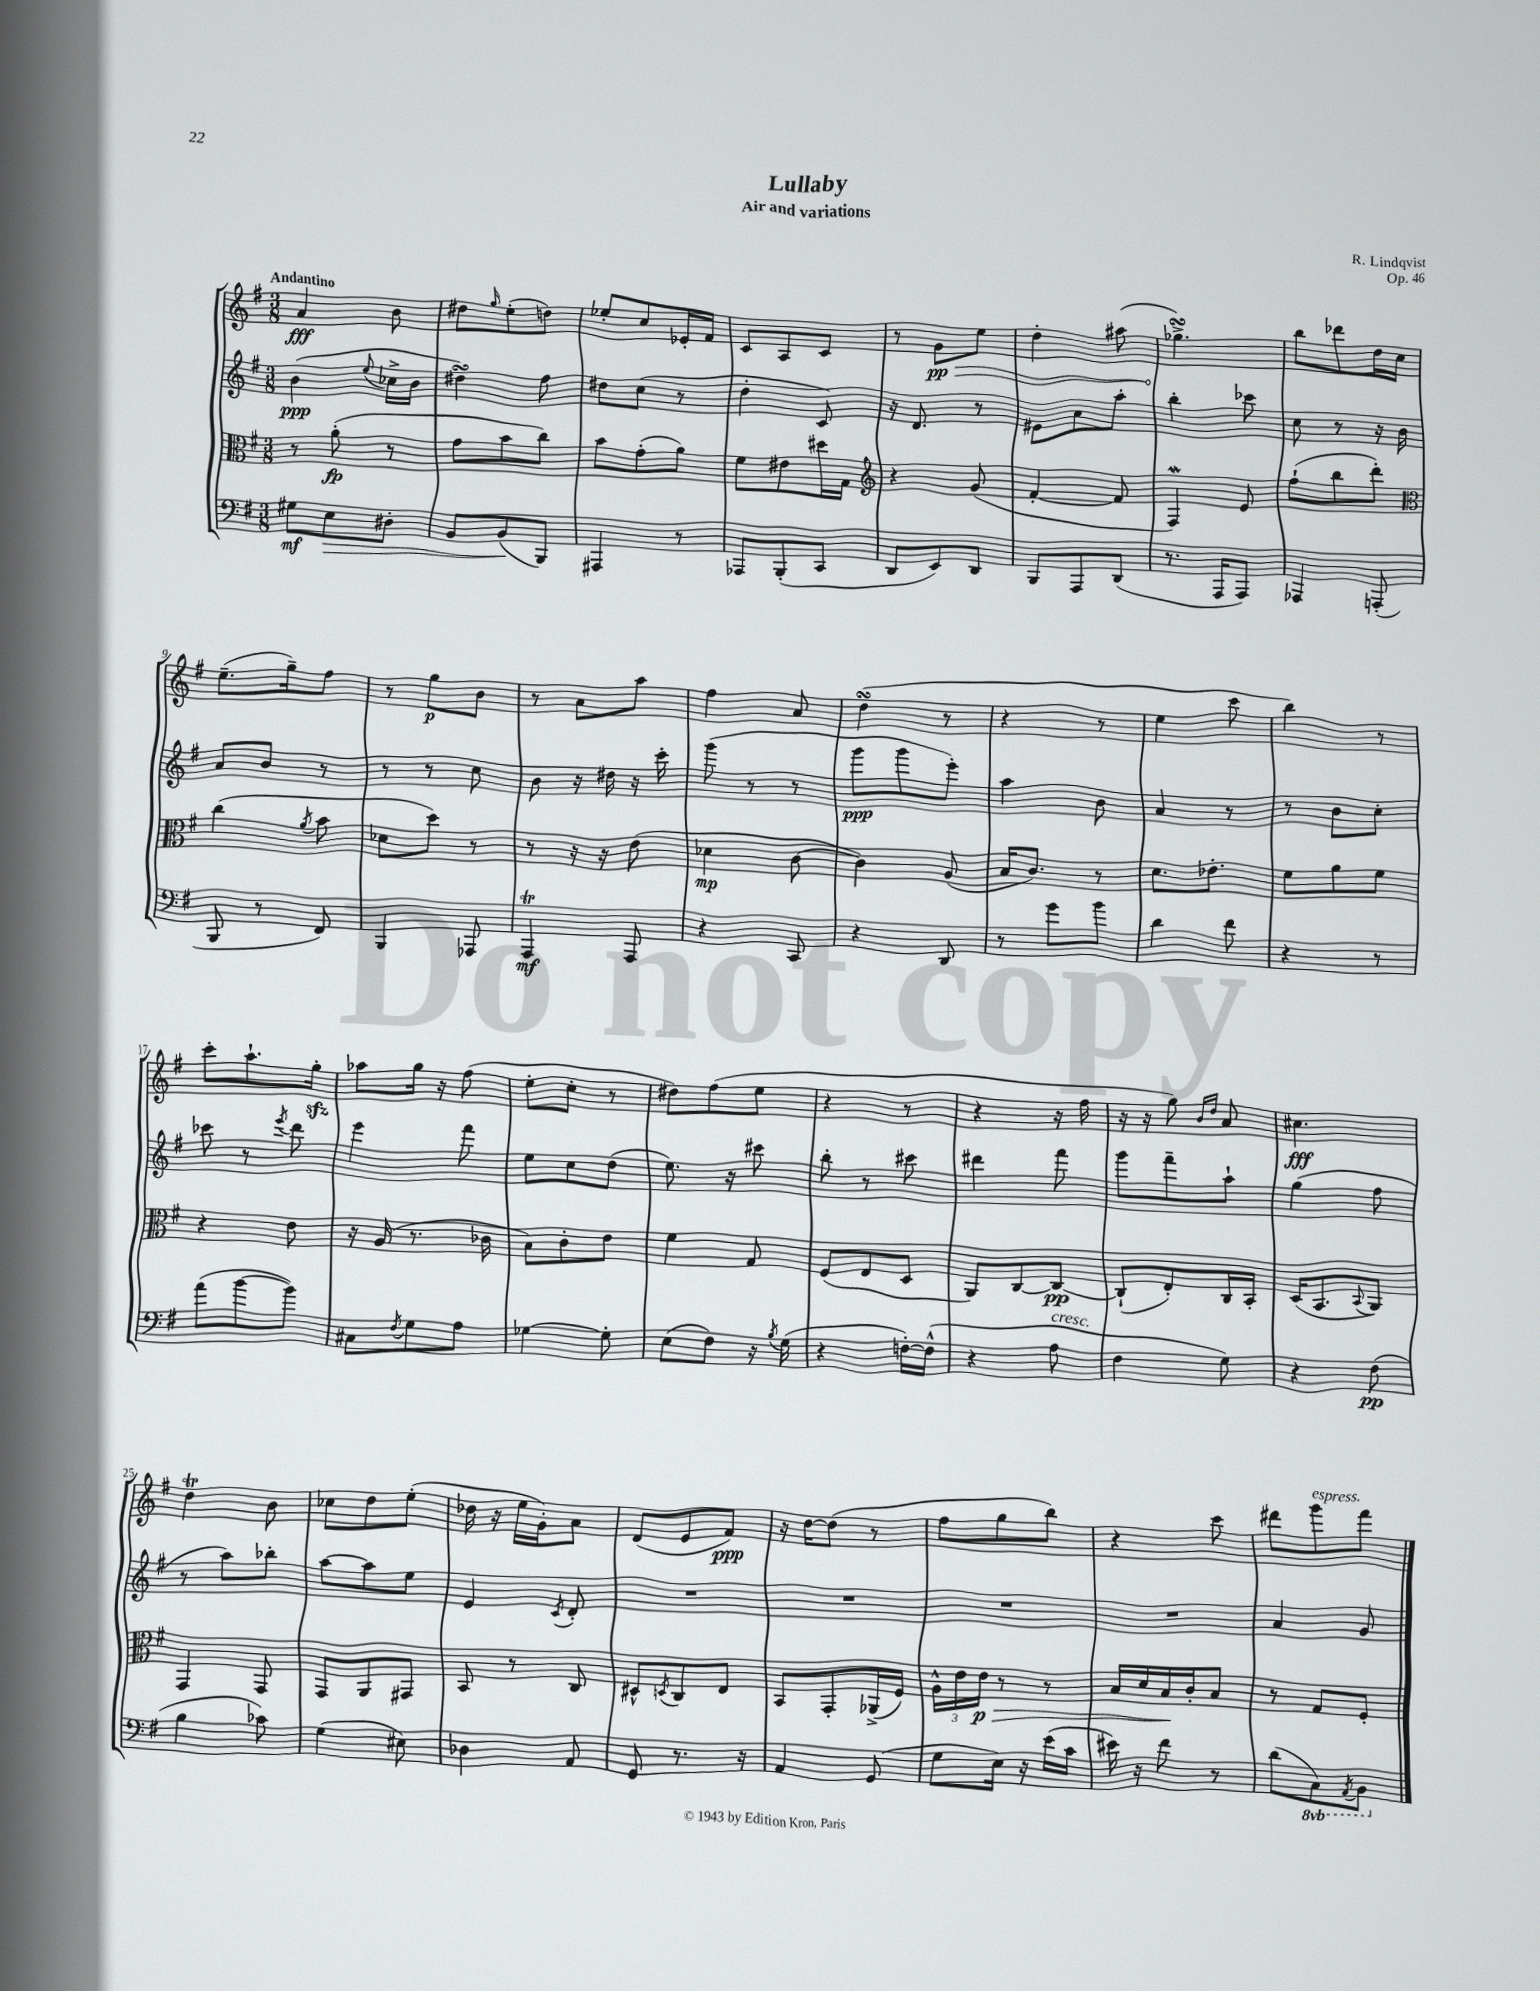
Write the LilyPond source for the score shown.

\header { title = "Lullaby" composer = "R. Lindqvist" subtitle = "Air and variations" opus = "Op. 46" }
<<
\new StaffGroup <<
\new Staff = "s0" {
    \clef treble \key g \major \numericTimeSignature \time 3/8 \tempo "Andantino"
    a'4\fff b'8 |
    dis''8 \grace { g''16 } e''8-.( d''8) |
    ees''8-. c''8 ees'16-. fis'16 |
    c'8 a8 c'8 |
    r8 \once \override Hairpin.circled-tip = ##t g'8\pp\> e''8 |
    d''4-. ais''8( |
    ges''4.->\turn\!) |
    b''8 des'''8 d''16 c''16 |
    e''8.--( g''16--) fis''8 |
    r8 g''8\p b'8 |
    r8 a'8 a''8 |
    fis''4 a'8 |
    d''4\turn( r8 |
    r4 r8 |
    e''4 c'''8 |
    b''4) r8 |
    c'''8-. a''8.-! g''16-.\sfz |
    aes''8 g''16 r16 fis''8( |
    e''8-. c''8-. r8 |
    dis''8) fis''8( e''8 |
    r4 r8 |
    r4 r16 fis''16 |
    r16 r16 g''8) \grace { b'16 d''16 } a'8 |
    cis''4.\fff |
    d''4\trill b'8 |
    ces''8 d''8 e''8-.( |
    des''16 r16 e''16 g'16-.) a'8 |
    d'8( e'8 fis'8\ppp) |
    r16 d''16~ d''8( r8 |
    fis''8 g''8 b''8) |
    r4 c'''8 |
    dis'''8 g'''8^\markup { \italic "espress." } fis'''8 \bar "|." |
}
\new Staff = "s1" {
    \clef treble \key g \major \numericTimeSignature \time 3/8
    b'4\ppp( \appoggiatura { e''8 } ces''16-> b'16 |
    dis''4\turn) fis''8 |
    dis''8 c''8( r8 |
    d''4-. c'8) |
    r16 d'8. r8 |
    eis'8 a'8 a''8-. |
    b''4-. ces'''8 |
    c''8 r8 r16 b'16 |
    a'8 b'8 r8 |
    r8 r8 c''8 |
    b'8 r16 dis''16 r16 c'''16-. |
    g'''8( r8 r8 |
    g'''8\ppp g'''8 e'''8-.) |
    a''4 b'8 |
    a'4 r8 |
    r8 b'8 c''8-. |
    ces'''8 r8 \acciaccatura { e'''8 } d'''8 |
    e'''4 fis'''8 |
    e''8 c''8 d''8( |
    e''8.) r16 cis'''8 |
    b''8-. r8 cis'''8 |
    dis'''4 fis'''8 |
    g'''8 fis'''8-- a''8-! |
    g''4( fis''8 |
    r8 a''8) bes''8-. |
    a''8~ a''8 e''8 |
    e'4 \acciaccatura { c'8 } d'8-. |
    R4. |
    R4. |
    R4. |
    R4. |
    a'4 g'8 \bar "|." |
}
\new Staff = "s2" {
    \clef alto \key g \major \numericTimeSignature \time 3/8
    r8 a'8-.\fp( r8 |
    g'8 b'8 c''8) |
    b'8 g'8-.( a'8) |
    fis'8 eis'8 dis''16 g16 |
    \clef treble r4 g'8( |
    fis'4~-. fis'8 |
    fis4\mordent) e'8 |
    fis''8-!( b''8 d'''8-.) |
    \clef alto c''4( \acciaccatura { a'8 } b'8 |
    des'8 d''8) r8 |
    r8 r16 r16 e'8( |
    des'4\mp c'8~ |
    c'4) a8( |
    b16 c'8.) r8 |
    d'8. ees'8.-. |
    fis'8 a'8 fis'8 |
    r4 e'8 |
    r16 a16( r8. ces'16 |
    b8) c'8-. e'8 |
    fis'4 g8 |
    fis8( e8 d8 |
    a,8) c8~ c8~\pp |
    c8-!( e8-.) c16 b,16-. |
    d16( b,8. \appoggiatura { b,8 } a,8) |
    g,4 g,8 |
    g,8 a,8 gis,8 |
    b,8 r8 c8 |
    dis8-^ \acciaccatura { d8 } c8 e8 |
    b,8 g,8-. aes,16->( fis16) |
    \tuplet 3/2 { a16-^ e'16 e'16\p\> } r8 r8 |
    b16 d'16 b16\! c'16-. b8 |
    r8 g8 fis8-. \bar "|." |
}
\new Staff = "s3" {
    \clef bass \key g \major \numericTimeSignature \time 3/8 \set Staff.ottavationMarkups = #ottavation-simple-ordinals
    gis8\mf e8\> dis8-. |
    b,8 b,8\!( b,,8) |
    ais,,4 r8 |
    aes,,8 b,,8-.( c,8 |
    d,8 e,8) d,8 |
    b,,8 a,,8 d,8( |
    r8. a,,16 a,,8) |
    aes,,4 a,,8-.( |
    b,,8 r8 fis,8) |
    b,,4 aes,,8 |
    a,,4\trill\mf a,,8 |
    r4 c,8 |
    r4 d,8 |
    r8 g'8 b'8 |
    d'4 fis'8 |
    r4 r8 |
    a'8( b'8~ b'8) |
    cis8 \acciaccatura { fis8 } g8 a8 |
    ges4~ ges8-. |
    e8( fis8) r16 \acciaccatura { b8 } g16( |
    r4 f16~-.) f16-^( |
    r4 a8^\markup { \italic "cresc." } |
    fis4 g8) |
    r4 fis8\pp( |
    b4 ces'8) |
    g4( eis8) |
    des4 a,8 |
    g,8 r8. r16 |
    a,4 g,8( |
    g8 e16) r16 e'16( c'16 |
    eis'16) r16 fis'8 r8 |
    d'8( \ottava #-1 c,8) \acciaccatura { a,,8 } b,,8 \ottava #0 \bar "|." |
}
>>
>>
